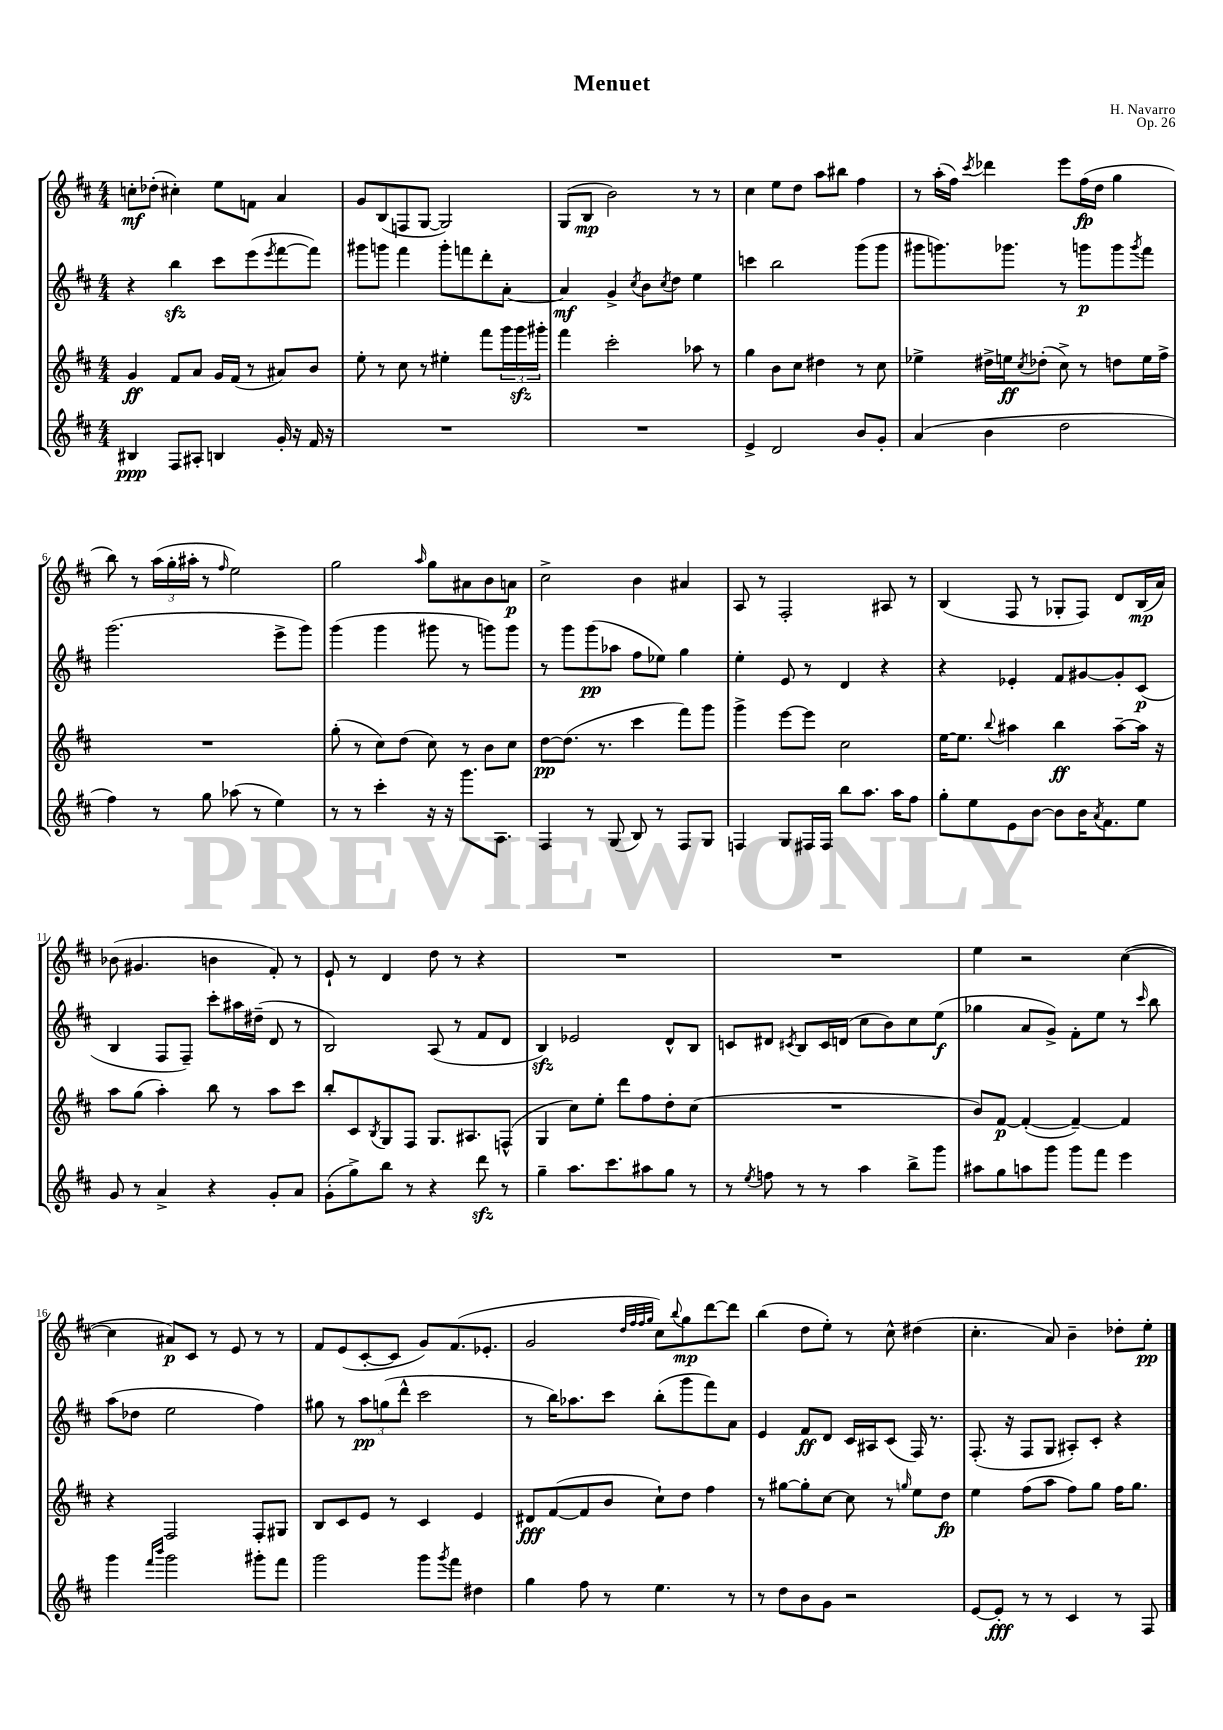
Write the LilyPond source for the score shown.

\header { title = "Menuet" composer = "H. Navarro" opus = "Op. 26" }
<<
\new StaffGroup <<
\new Staff = "s0" {
    \clef treble \key d \major \numericTimeSignature \time 4/4
    c''8-.\mf des''8-.( cis''4-.) e''8 f'8 a'4 |
    g'8 b8( f8 g8~ g2) |
    g8( b8\mp b'2) r8 r8 |
    cis''4 e''8 d''8 a''8 bis''8 fis''4 |
    r8 a''16-.( fis''16) \acciaccatura { cis'''8 } des'''4 e'''8 fis''16\fp( d''16 g''4 |
    b''8) r8 \tuplet 3/2 { a''16( g''16-. ais''16-. } r8 \grace { fis''16 } e''2) |
    g''2 \grace { a''16 } g''8 ais'8 b'8 a'8\p |
    cis''2-> b'4 ais'4 |
    a8 r8 fis2-. ais8 r8 |
    b4( fis8 r8 ges8-. fis8) d'8 b16\mp( a'16) |
    bes'8( gis'4. b'4 fis'8-.) r8 |
    e'8-! r8 d'4 d''8 r8 r4 |
    R1 |
    R1 |
    e''4 r2 cis''4~( |
    cis''4 ais'8\p) cis'8 r8 e'8 r8 r8 |
    fis'8 e'8( cis'8~-. cis'8 g'8) fis'8.( ees'8.-. |
    g'2 \grace { d''32 fis''32 fis''32 g''32 } cis''8) \appoggiatura { b''8 } g''8\mp d'''8~ d'''8 |
    b''4( d''8 e''8-.) r8 cis''8-^ dis''4( |
    cis''4.-. a'8) b'4-- des''8-. e''8-.\pp \bar "|." |
}
\new Staff = "s1" {
    \clef treble \key d \major \numericTimeSignature \time 4/4
    r4 b''4\sfz cis'''8 e'''8( \acciaccatura { e'''8 } fis'''8~ fis'''8) |
    gis'''8 g'''8 fis'''4 g'''8-. f'''8 d'''8-. a'8~-. |
    a'4\mf g'4-> \acciaccatura { cis''8 } b'8 \acciaccatura { cis''8 } d''8 e''4 |
    c'''4 b''2 g'''8( g'''8 |
    gis'''8 g'''8.) ges'''8. r8 g'''8\p g'''8 \acciaccatura { g'''8 } fis'''8 |
    g'''2.( e'''8-> g'''8) |
    g'''4( g'''4 gis'''8 r8 g'''8) g'''8 |
    r8 g'''8 g'''8\pp( aes''8 fis''8 ees''8) g''4 |
    e''4-. e'8 r8 d'4 r4 |
    r4 ees'4-. fis'8 gis'8~ gis'8-. cis'8\p( |
    b4 fis8 fis8--) cis'''8-. ais''16 dis''16--( d'8 r8 |
    b2) a8( r8 fis'8 d'8 |
    b4\sfz) ees'2 d'8-^ b8 |
    c'8 dis'8 \acciaccatura { cis'8 } b8 cis'16 d'16( cis''8 b'8) cis''8 e''8\f( |
    ges''4 a'8 g'8->) fis'8-. e''8 r8 \grace { cis'''16 } b''8 |
    a''8( des''8 e''2 fis''4) |
    gis''8 r8 \tuplet 3/2 { a''8\pp g''8( d'''8-^ } cis'''2 |
    r8 b''16) aes''8. cis'''8 b''8-.( g'''8 fis'''8) a'8 |
    e'4 fis'8\ff d'8 cis'16 ais16 cis'8( fis16) r8. |
    fis8.-.( r16 fis8 g8 ais8-.) cis'8-. r4 \bar "|." |
}
\new Staff = "s2" {
    \clef treble \key d \major \numericTimeSignature \time 4/4
    g'4\ff fis'8 a'8 g'16 fis'16( r8 ais'8) b'8 |
    e''8-. r8 cis''8 r8 eis''4-. fis'''8 \tuplet 3/2 { g'''16 g'''16\sfz gis'''16-. } |
    fis'''4 cis'''2-. aes''8 r8 |
    g''4 b'8 cis''8 dis''4 r8 cis''8 |
    ees''4-> dis''16-> e''16\ff \acciaccatura { cis''8 } des''8-.( cis''8->) r8 d''8 e''16 fis''16-> |
    R1 |
    g''8-.( r8 cis''8) d''8( cis''8) r8 b'8 cis''8 |
    d''8~\pp d''8.( r8. cis'''4 fis'''8) g'''8 |
    g'''4-> e'''8~ e'''8 cis''2 |
    e''16~ e''8. \appoggiatura { b''8 } ais''4 b''4\ff ais''8~-- ais''16 r16 |
    a''8 g''8( a''4-.) b''8 r8 a''8 cis'''8 |
    b''8-. cis'8 \acciaccatura { b8 } g8 fis8 g8. ais8. f8-^( |
    g4 cis''8) e''8-. d'''8 fis''8 d''8-. cis''8( |
    R1 |
    b'8) fis'8~\p fis'4~-.( fis'4~--) fis'4 |
    r4 fis2 fis8-. gis8 |
    b8 cis'8 e'8 r8 cis'4 e'4 |
    dis'8\fff fis'8~( fis'8 b'8 cis''8-!) d''8 fis''4 |
    r8 gis''8~ gis''8-. cis''8~ cis''8 r8 \grace { g''16 } e''8 d''8\fp |
    e''4 fis''8( a''8 fis''8) g''8 fis''16 g''8. \bar "|." |
}
\new Staff = "s3" {
    \clef treble \key d \major \numericTimeSignature \time 4/4
    bis4\ppp fis8 ais8-. b4 g'16-. r16 fis'16 r16 |
    R1 |
    R1 |
    e'4-> d'2 b'8 g'8-. |
    a'4( b'4 d''2 |
    fis''4) r8 g''8 aes''8( r8 e''4) |
    r8 r8 cis'''4-. r16 r16 g'''8. a8. |
    fis4 r8 g8( b8) r8 fis8 g8 |
    f4 g8 fis16 fis16 b''8 a''8. a''16 fis''8 |
    g''8-. e''8 e'8 b'8~ b'8 b'16 \acciaccatura { a'8 } fis'8. e''8 |
    g'8 r8 a'4-> r4 g'8-. a'8 |
    g'8-.( g''8->) b''8 r8 r4 d'''8\sfz r8 |
    g''4-- a''8. cis'''8. ais''8 g''8 r8 |
    r8 \acciaccatura { e''8 } f''8 r8 r8 a''4 b''8-> g'''8 |
    ais''8 g''8 a''8 g'''8 g'''8 fis'''8 e'''4 |
    g'''4 \grace { fis'''16 b'''16 } g'''2 gis'''8-. fis'''8 |
    g'''2 g'''8 \acciaccatura { g'''8 } fis'''8 dis''4 |
    g''4 fis''8 r8 e''4. r8 |
    r8 d''8 b'8 g'8 r2 |
    e'8~ e'8-.\fff r8 r8 cis'4 r8 fis8 \bar "|." |
}
>>
>>
